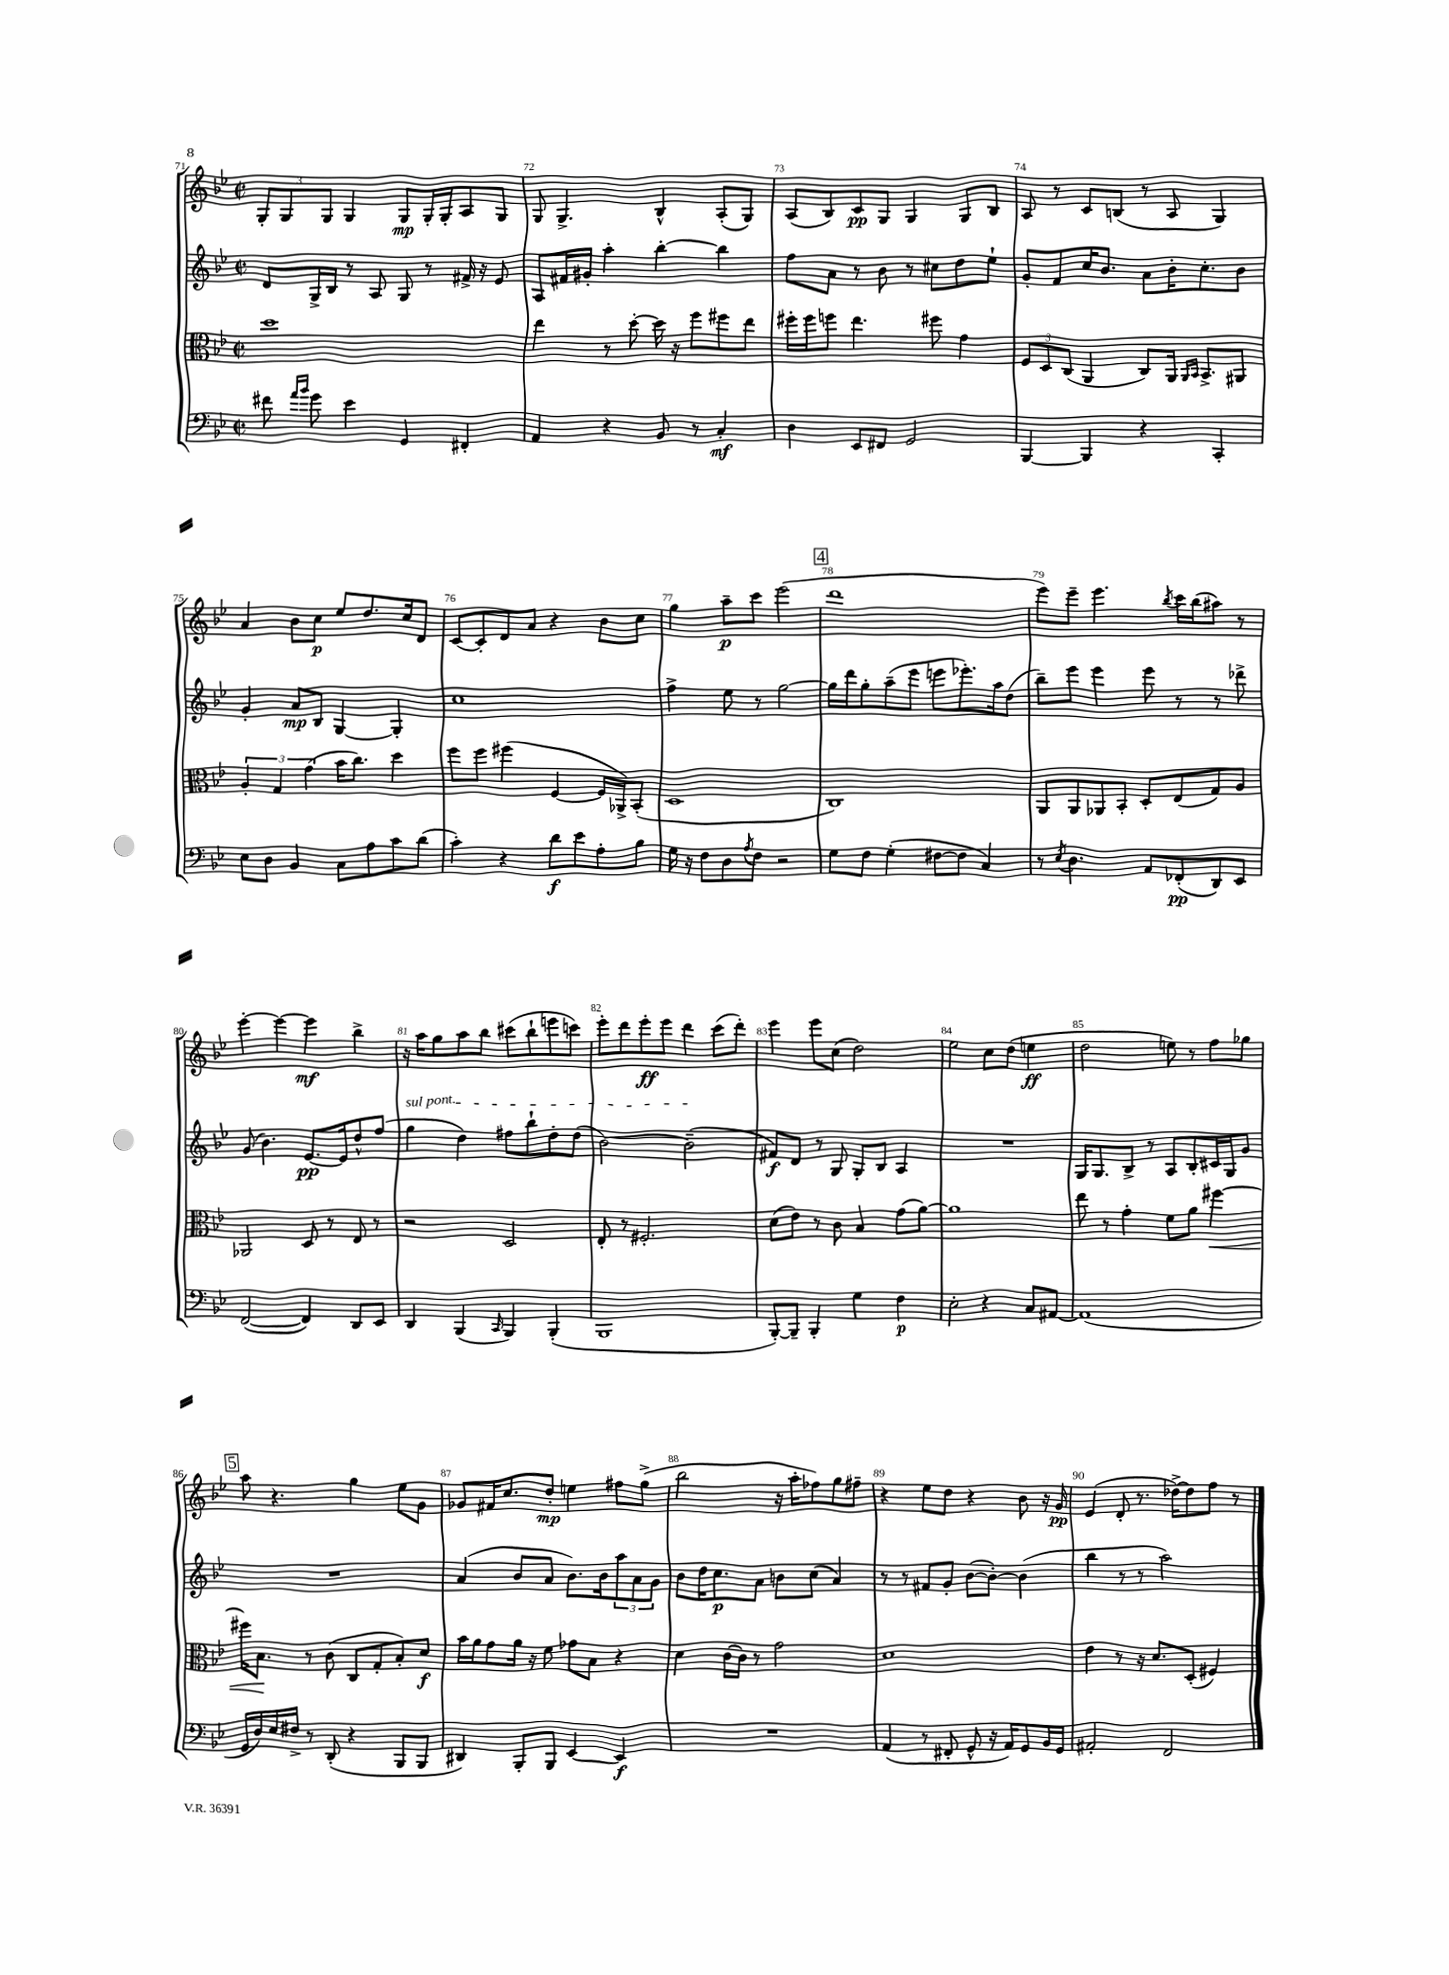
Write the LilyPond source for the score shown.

<<
\new StaffGroup <<
\new Staff = "s0" {
    \clef treble \key bes \major \defaultTimeSignature \time 2/2
    \tuplet 3/2 { g8-. g8 g8 } g4 g8\mp g16-. g16-. a8 g8 |
    g8 g4.-> bes4-^ a8-.( g8) |
    a8( bes8) c'8\pp g8 g4 g8 bes8 |
    a8 r8 c'8 b8( r8 a8 g4) |
    a'4 bes'8 c''8\p ees''8 d''8. c''16 d'8 |
    c'8~ c'8-. d'8 a'8 r4 bes'8 c''8 |
    g''4 a''8--\p c'''8 ees'''2( |
    \mark \markup { \box "4" } d'''1 |
    ees'''8) ees'''8-- ees'''4. \acciaccatura { bes''8 } c'''16 bes''16( ais''8) r8 |
    ees'''4~-. ees'''4~ ees'''4\mf bes''4-> |
    r16 a''16 g''8 a''8 bes''8 cis'''8( bes''8-! e'''8 c'''8) |
    ees'''8-. d'''8 ees'''8-.\ff ees'''8 d'''4 c'''8( d'''8-.) |
    ees'''4 ees'''8 c''8( d''2) |
    ees''2 c''8 d''8( e''4\ff |
    d''2 e''8) r8 f''8 ges''8 |
    \mark \markup { \box "5" } a''8 r4. g''4 ees''8 g'8 |
    ges'8 fis'16 c''8. d''8-.\mp e''4 fis''8 g''8->( |
    bes''2 r16 a''16-. fes''8) g''8 fis''8-- |
    r4 ees''8 d''8 r4 bes'8 r16 g'16\pp |
    ees'4( d'8-. r8. des''16~->) des''8 f''8 r8 \bar "|." |
}
\new Staff = "s1" {
    \clef treble \key bes \major \defaultTimeSignature \time 2/2
    d'8 g16-> bes16 r8 a8 g8 r8 fis'16-> r16 ees'8 |
    a8 fis'16 gis'16-. a''4-. bes''4~-. bes''4 |
    f''8 a'8 r8 bes'8 r8 cis''8 d''8 ees''8-! |
    g'8-. f'8 c''16 bes'8. a'8 bes'16-. c''8.-. bes'8 |
    g'4-. a'8\mp bes8 g4~ g4-. |
    c''1 |
    f''4-> ees''8 r8 g''2~ |
    \mark \markup { \box "4" } g''16 d'''16 g''8-. a''8--( ees'''8 e'''8 ees'''8.-.) a''16 d''8( |
    bes''8--) ees'''8 ees'''4 ees'''8 r8 r8 des'''8-> |
    g'8( bes'4.) ees'8.~\pp ees'16 d''8-^ f''8( |
    \once \override TextSpanner.bound-details.left.text = \markup { \italic "sul pont." } g''4\startTextSpan d''4) fis''8 bes''8-! d''8-. d''8( |
    bes'2~) bes'2--\stopTextSpan( |
    fis'8\f) d'8 r8 g8 g8-. bes8 a4 |
    R1 |
    g16 g8. bes8-> r8 a8 bes8-. cis'16 g16 g'8 |
    \mark \markup { \box "5" } R1 |
    a'4( bes'8 a'8 bes'8.) bes'16 \tuplet 3/2 { a''8 a'8 g'8 } |
    bes'8 d''16 c''8.\p a'8 b'8 c''8( a'4) |
    r8 r8 fis'8 g'8-. bes'8~( bes'8~-.) bes'4( |
    bes''4 r8 r8 a''2) \bar "|." |
}
\new Staff = "s2" {
    \clef alto \key bes \major \defaultTimeSignature \time 2/2
    d''1 |
    ees''4 r8 d''8~-. d''16 r16 f''8 fis''8 ees''8 |
    fis''16-. fis''16 f''8 ees''4. fis''8 g'4 |
    \tuplet 3/2 { f8 d8 c8( } a,4 c8) a,16 \grace { a,16 bes,16 } bes,8.-> ais,8 |
    \tuplet 3/2 { a4-. g4 g'4( } bes'16 c''8.) d''4 |
    f''8 f''8 fis''4( f4~ f16 aes,16->) bes,8-.( |
    d1 |
    \mark \markup { \box "4" } c1) |
    a,8 a,8 aes,8 bes,8-. d8-. ees8( g8) a8 |
    aes,2 d8 r8 ees8 r8 |
    r2 d2 |
    ees8-. r8 fis2.-. |
    d'8( ees'8) r8 c'8 bes4 g'8( a'8~) |
    a'1 |
    ees''8 r8 g'4-. f'8 a'8 fis''4~\< |
    \mark \markup { \box "5" } fis''16 bes8.\! r8 c'8( c8 g8-. bes8-.) d'8\f |
    bes'16 a'16 g'8 a'16 r16 f'8 ges'8 bes8 r4 |
    d'4 c'16~ c'16 r8 g'2 |
    d'1 |
    ees'4 r8 r16 d'8. d8-.( fis4) \bar "|." |
}
\new Staff = "s3" {
    \clef bass \key bes \major \defaultTimeSignature \time 2/2
    fis'8 \grace { a'16 bes'16 } g'8 ees'4 g,4 fis,4-. |
    a,4 r4 bes,8 r8 c4-.\mf |
    d4 ees,8 fis,8 g,2 |
    bes,,4~ bes,,4 r4 c,4-. |
    ees8 d8 bes,4 c8 a8 c'8 d'8( |
    c'4-.) r4 d'8\f ees'8 a8-. bes8 |
    g16 r16 f8 d8 \acciaccatura { a8 } f8 r2 |
    \mark \markup { \box "4" } g8 f8 g4-.( fis8~ fis8 c4) |
    r8 \acciaccatura { ees8 } d4. a,8 fes,8-.\pp( d,8) ees,8 |
    f,2~( f,4) d,8 ees,8 |
    d,4 bes,,4( \grace { c,16 } bes,,4) bes,,4-.( |
    bes,,1 |
    bes,,8~-.) bes,,8-- bes,,4-. g4 f4\p |
    ees2-. r4 c8 ais,8~ |
    ais,1( |
    \mark \markup { \box "5" } g,16 d16) ees16 fis16-> r8 d,8-.( r4 bes,,8 bes,,8 |
    dis,4) bes,,8-. bes,,8 ees,4~ ees,4\f |
    R1 |
    a,4( r8 fis,8-. g,8-^ r16 a,16) g,8 bes,16 g,16 |
    ais,2-. f,2 \bar "|." |
}
>>
>>
\layout { \context { \Score currentBarNumber = #71 \override BarNumber.break-visibility = ##(#f #t #t) barNumberVisibility = #all-bar-numbers-visible } }
